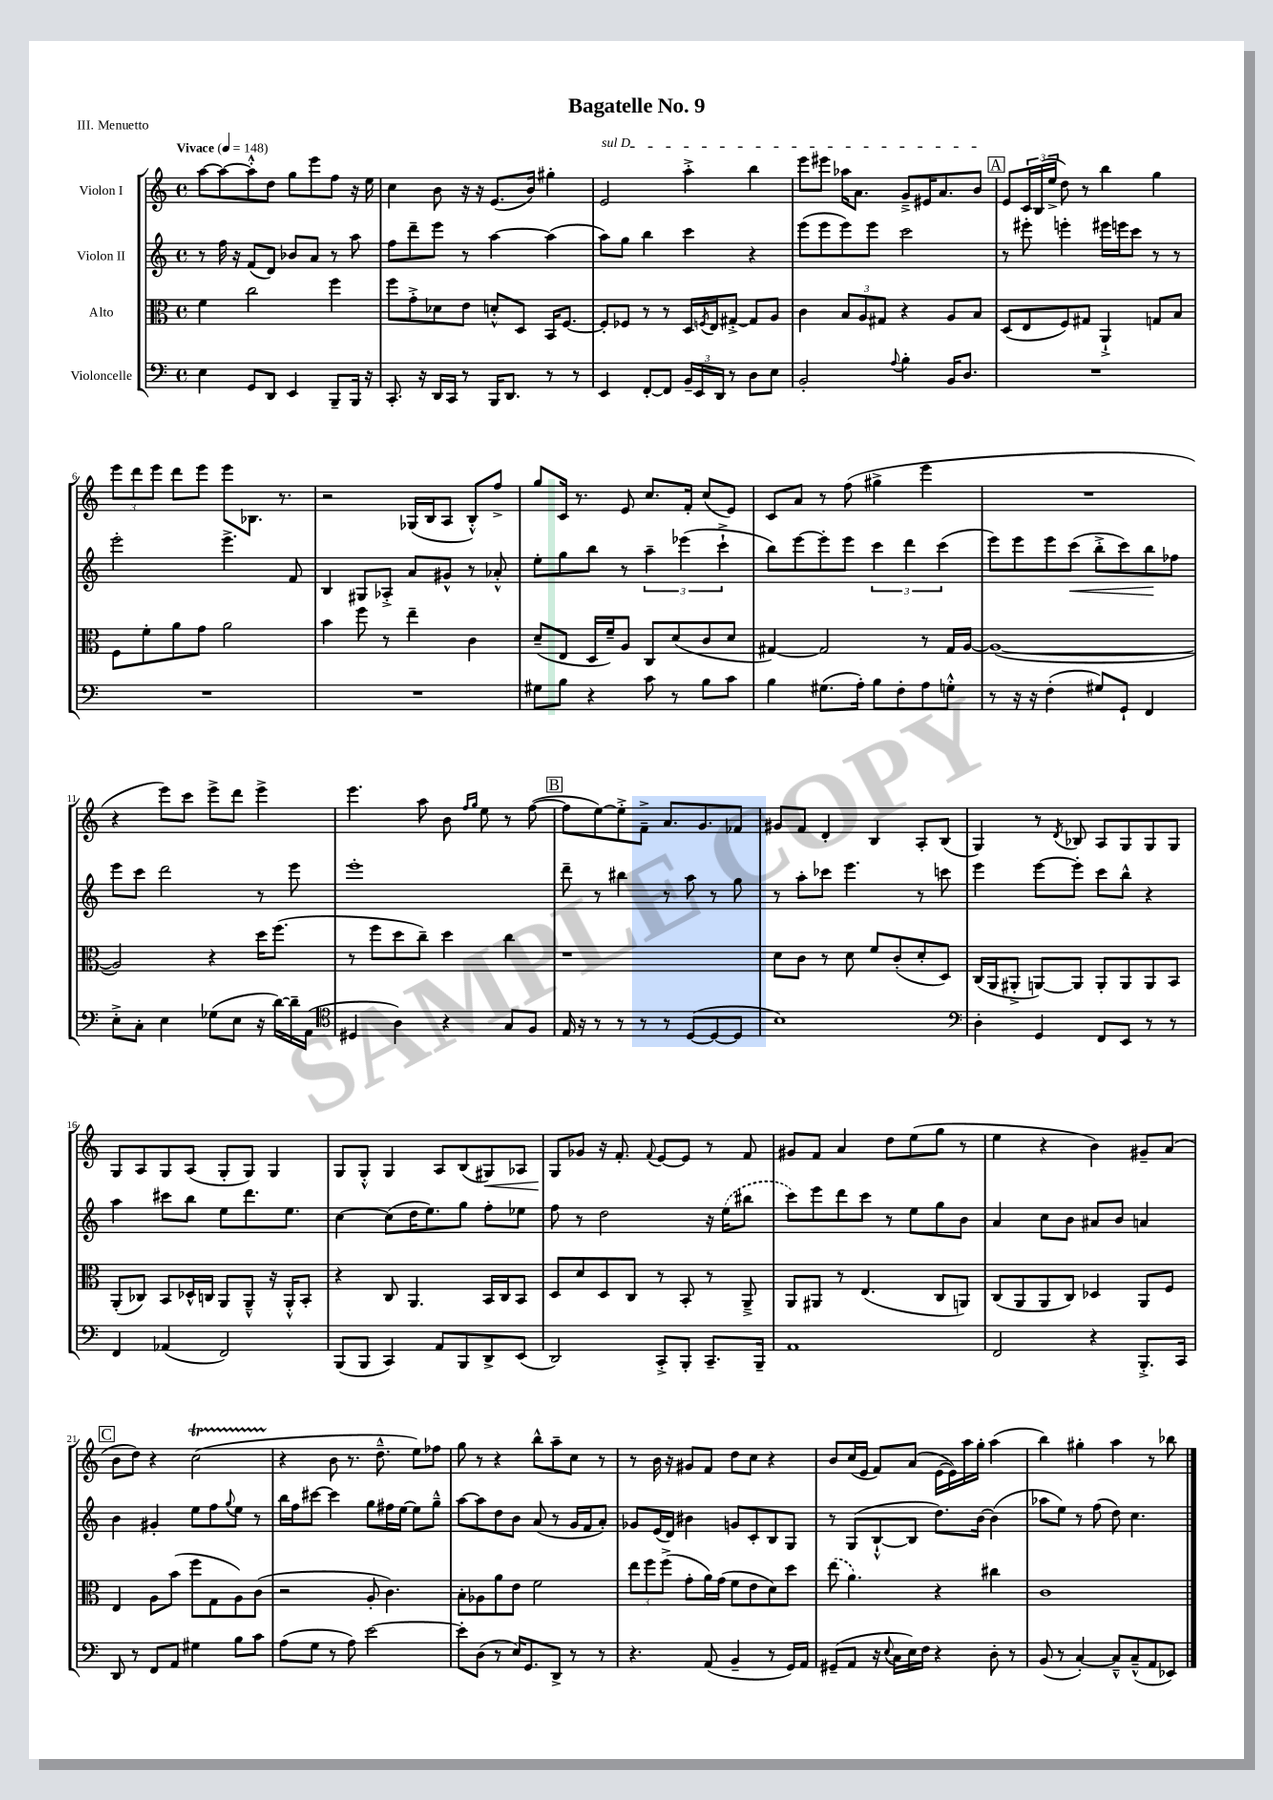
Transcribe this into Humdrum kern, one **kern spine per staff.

**kern	**kern	**kern	**kern
*staff4	*staff3	*staff2	*staff1
*clefF4	*clefC3	*clefG2	*clefG2
*k[]	*k[]	*k[]	*k[]
*M4/4	*M4/4	*M4/4	*M4/4
*met(c)	*met(c)	*met(c)	*met(c)
*MM148	*MM148	*MM148	*MM148
4E	4f	8r	[8aa
.	.	16ff	8aa_
.	.	16r	.
8GG	2cc	(8f	8aa'^^]
8DD	.	8d)	8dd
4EE	.	8b-	8gg
.	.	8a	8eee
8BBB~	4ff	8r	8ff
16BBB	.	8aa	16r
16r	.	.	16ee
=	=	=	=
8.CC'	8ff	8ff	4cc
.	8g'^	8ddd~	.
16r	.	.	.
16DD	8d-	8eee	8b
16CC	.	.	.
8r	8e	8r	16r
.	.	.	16r
16BBB	8d'^^	[4aa	(8.e
8.DD	.	.	.
.	8D	.	.
.	.	.	16b)
8r	16BB	(4aa]	4gg#'
.	[8.F	.	.
8r	.	.	.
=	=	=	=
4EE	8F']	8aa)	2e
.	8F-	8gg	.
[8FF'	8r	4bb	.
8FF]	8r	.	.
24BB~	16D	4ccc	4aa'^
24EE	.	.	.
.	8qF	.	.
.	16E	.	.
24DD	.	.	.
8r	[8G#'^	.	.
8D	8G#]	4r	4bb
8E	8A	.	.
=	=	=	=
2BB'	4c	(8eee	8eee
.	.	8eee	8eee#
.	12B	8eee)	16aa-
.	.	.	8.a
.	12A	.	.
.	.	8eee	.
.	12G#	.	.
8qqA	.	.	.
4B'	4r	2ccc	8g~^
.	.	.	16e#
.	.	.	8.a
16BB	8A	.	.
8.D	.	.	.
.	8B	.	8b
=	=	=	=
1r	(8D	8r	8e
.	8E	8eee#'	24c
.	.	.	(24B
.	.	.	24ee^
.	8F)	4eee'	8dd)
.	8G#	.	8r
.	4AA`^	16eee#	4bb
.	.	16eee	.
.	.	8ccc	.
.	8G	8r	4gg
.	8B	8r	.
=	=	=	=
1r	8F	2eee'	12eee
.	.	.	12ddd
.	8f'	.	.
.	.	.	12eee
.	8a	.	8ddd
.	8g	.	8eee
.	2a	4.eee^	8eee
.	.	.	8.B-
.	.	.	8.r
.	.	8f	.
=	=	=	=
1r	4b	4B	2r
.	8ff	8G#	.
.	8r	8A-'^	.
.	4ee~	8a	(16G-
.	.	.	16B
.	.	8g#^^	8A
.	4c	8r	8B'^^)
.	.	8a-'^^	8ff^
=	=	=	=
8G#	(8d~	8ee'	8gg
8B	8E	8gg	16c
.	.	.	8.r
4r	16D	8bb	.
.	16f~)	.	.
.	8A	8r	8e
8c	8C	6aa~	8.cc
8r	(8d	.	.
.	.	(6eee-	.
.	.	.	16f'
8B	8c	.	(8cc
.	.	6ccc`^	.
8c	8d	.	8e)
=	=	=	=
4B	[4G#)	8bb)	8c
.	.	[8eee	8a
(8.G#	2G#]	8eee']	8r
.	.	8eee	(8ff
16A')	.	.	.
8B	.	6ccc	4gg#^
8F'	.	.	.
.	.	6ddd	.
8A	8r	.	4eee
.	.	(6ccc	.
8G'^^	16G#	.	.
.	[16A	.	.
=	=	=	=
8r	(1A_	8eee)	1r
16r	.	8eee	.
16r	.	.	.
(4F'	.	8eee	.
.	.	(8ccc	.
8G#)	.	8bb'^	.
8GG`	.	8ccc)	.
4FF	.	8bb	.
.	.	8ff-	.
=	=	=	=
8E'^	2A])	8eee	4r
8C'	.	8ccc	.
4E	.	2ddd	8eee)
.	.	.	8ccc
(8G-	4r	.	8eee^
8E	.	.	8ddd
16r	16dd	8r	4eee^
[16d)	(8.ff	.	.
16d~]	.	8eee	.
(16AA	.	.	.
=	=	=	=
*clefC4	*	*	*
4D#	8r	1eee'	4.eee
.	8ff	.	.
4A)	8dd	.	.
.	8cc~)	.	8aa
4r	4dd	.	8b
.	.	.	16qqff
.	.	.	16qqgg
.	.	.	8ee
8G	4cc	.	8r
8F	.	.	([8ff
=	=	=	=
16E	1r	8ddd~	8ff]
16r	.	.	.
8r	.	8r	[8ee)
8r	.	4bb#	8ee'^]
8r	.	.	8f~^
8r	.	8r	8.a
([8D	.	8aa	.
.	.	.	8.g
8D_	.	8r	.
8D]	.	8gg	8f-
=	=	=	=
1B)	8d	8r	8g#
.	8c	8aa'	8f
.	8r	8ccc-	4d'
.	8d	4.eee	.
.	8f	.	4B
.	(8c'	.	.
.	8d'	8r	8A'
.	8D)	8ccc	(8B
=	=	=	=
*clefF4	*	*	*
4D'	(16C	4eee	4G)
.	16AA	.	.
.	8AA#'^	.	.
4GG	[8AA)	[8eee	8r
.	.	.	8qd
.	8AA]	8eee']	8B-
8FF	8AA'	8ccc	8A
8EE	8AA	8bb^^	8G
8r	8AA	4r	8G
8r	8BB	.	8G
=	=	=	=
4FF	(8AA'	4aa	8G
.	8C-)	.	8A
(4AA-	8BB	8ccc#	8G
.	16D-^^	8bb	(8A
.	16C	.	.
2FF)	8AA	8ee	8G'
.	8AA~^^	8.ddd	8G)
.	16r	.	4G
.	16AA'^^	8.ee	.
.	8BB'	.	.
=	=	=	=
(8BBB	4r	[4cc	8G
8BBB	.	.	8G'^^
4CC)	8C	(8cc]	4G
.	4.AA	16dd	.
.	.	8.ee)	.
8AA	.	.	8A
8BBB	.	8gg	(8B
8DD^	16BB	8ff'	8G#)
.	16C	.	.
(8EE	8BB	8ee-	8A-
=	=	=	=
2DD)	8D	8ff	8G
.	8d	8r	8g-
.	8D	2dd	16r
.	.	.	8.f'
.	8C	.	.
.	.	.	8qqf
8CC'^	8r	.	[8e
8BBB'	8BB'	.	8e]
8.CC~	8r	16r	8r
.	.	(16ee	.
.	8AA~^	8bb#	8f
16BBB~	.	.	.
=	=	=	=
1AA	8AA	8ccc)	8g#
.	8AA#	8eee	8f
.	8r	8ddd	4a
.	(4.E	8ccc	.
.	.	8r	8dd
.	.	8ee	(8ee
.	8C	8gg	8gg
.	8AA)	8b	8r
=	=	=	=
2FF	(8C	4a	4ee
.	8AA	.	.
.	8AA	8cc	4r
.	8C)	8b	.
4r	4D-	8a#	4b)
.	.	8b	.
8.BBB'^	8AA	4a	8g#~
.	8F	.	(8a
16CC	.	.	.
=	=	=	=
8DD	4E	4b	8b
8r	.	.	8dd)
8FF	8A	4g#'	4r
8AA	(8b	.	.
4G#	8ff	8ee	(2cc
.	8G	8ff	.
.	.	8qqgg	.
8B	8A)	8ee	.
8c	(8c	8r	.
=	=	=	=
(8A	2r	16bb	4r
.	.	16ff	.
8G	.	[8ccc#	.
8r	.	4ccc#]	8b
8A)	.	.	8.r
[2e	8A'	8gg	.
.	.	.	8.dd~^^
.	4.c)	16ff#	.
.	.	[16ee	.
.	.	8ee]	8ee)
.	.	8gg~^^	8ff-
=	=	=	=
8e']	8B'	[8aa	8gg
(8D	8A-	8aa]	8r
8r	8a	8dd	4r
16E)	8e	8b	.
8.GG	.	.	.
.	2f	(8a	8bb^^
8DD^	.	8r	8aa~
8r	.	16g	8cc
.	.	16f	.
8r	.	8a')	8r
=	=	=	=
4.r	12ee	8g-	8r
.	12ff	.	.
.	.	(16e	16b
.	(12ff^	.	.
.	.	16d)	16r
.	8g'	4b#	8g#
(8AA	16a)	.	8f
.	(16g	.	.
4BB~	8f	8g	8dd
.	8e	8c'	8cc
8r	8d)	8B	4r
16GG)	8dd	8G	.
16AA	.	.	.
=	=	=	=
(8GG#~	(8ee	8r	8b
8AA	4.a)	(8G	(16cc
.	.	.	16e
16r	.	[8B`^^	8f)
8qqE	.	.	.
16C	.	.	.
16E)	.	8B]	(8a
16F	.	.	.
4r	4r	8.dd)	[16e
.	.	.	16e])
.	.	.	16aa
.	.	[16b	16gg'
8D'	4cc#	(4b]	(4aa
8r	.	.	.
=	=	=	=
(8BB	1c	8aa-	4bb)
8r	.	8ee)	.
[4C')	.	8r	4gg#'
.	.	(8ff	.
8C~^^]	.	8dd)	4aa
(8C~^^	.	4.cc	.
8AA	.	.	8r
8EE-)	.	.	8bb-
==	==	==	==
*-	*-	*-	*-
